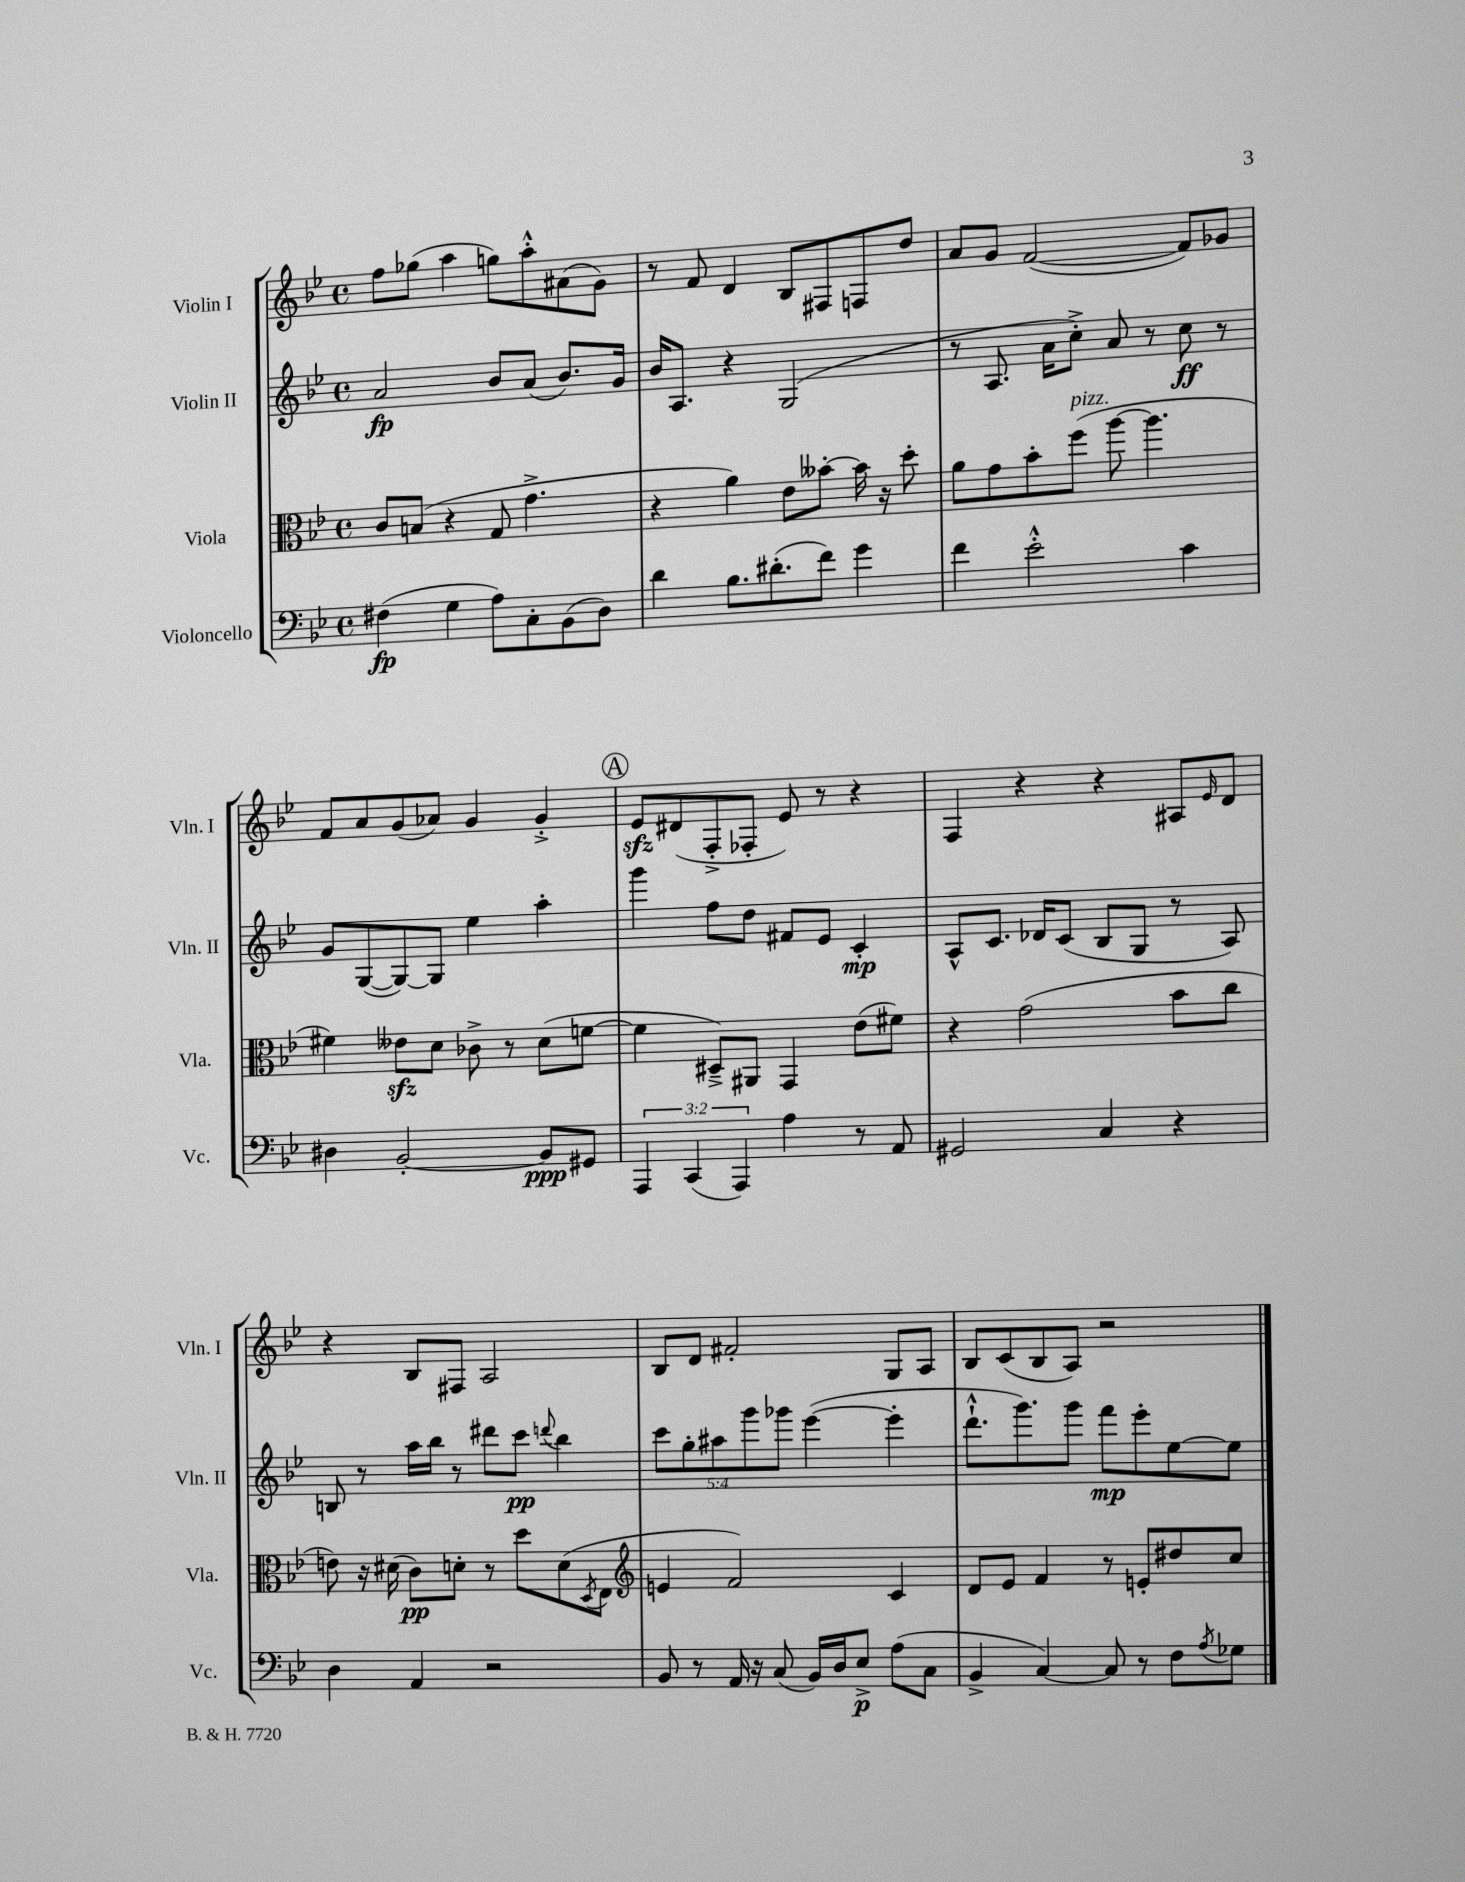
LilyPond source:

<<
\new StaffGroup <<
\new Staff = "s0" \with { instrumentName = "Violin I" shortInstrumentName = "Vln. I" } {
    \clef treble \key bes \major \defaultTimeSignature \time 4/4
    f''8 ges''8( a''4 g''8) a''8-.-^ ais'8( g'8) |
    r8 f'8 d'4 bes8 fis8 f8 d''8 |
    a'8 g'8 f'2~( f'8) ges'8 |
    f'8 a'8 g'8( aes'8) g'4 g'4-.-> |
    \mark \markup { \circle "A" } ees'8\sfz dis'8( f8-.-> fes8-. ees'8) r8 r4 |
    f4 r4 r4 ais8 \grace { ees'16 } d'8 |
    r4 bes8 fis8 a2 |
    bes8 d'8 fis'2-. g8 a8 |
    bes8 c'8( bes8 a8) r2 \bar "|." |
}
\new Staff = "s1" \with { instrumentName = "Violin II" shortInstrumentName = "Vln. II" } {
    \clef treble \key bes \major \defaultTimeSignature \time 4/4 \override Staff.TupletNumber.text = #tuplet-number::calc-fraction-text
    a'2\fp bes'8 a'8( bes'8.) g'16 |
    bes'16 a8. r4 g2( |
    r8 a8. a'16 c''8-.->) a'8 r8 c''8\ff r8 |
    g'8 g8~( g8~) g8 ees''4 a''4-. |
    \mark \markup { \circle "A" } g'''4 f''8 d''8 fis'8 ees'8 c'4-.\mp |
    a8-^ c'8. des'16 c'8( bes8 g8 r8 a8) |
    b8 r8 a''16 bes''16 r8 dis'''8 c'''8\pp \appoggiatura { d'''8 } bes''4 |
    \tuplet 5/4 { c'''8 g''8-. ais''8 g'''8 ges'''8 } ees'''4~( ees'''4-. |
    d'''8.-!-^ g'''8.) g'''8 f'''8\mp ees'''8-. ees''8~ ees''8 \bar "|." |
}
\new Staff = "s2" \with { instrumentName = "Viola" shortInstrumentName = "Vla." } {
    \clef alto \key bes \major \defaultTimeSignature \time 4/4
    c'8 b8( r4 g8 g'4.-> |
    r4 a'4) ees'8 beses'8~-. beses'16 r16 d''8-. |
    a'8 g'8 bes'8-. f''8^\markup { \italic "pizz." }( a''8~ a''4. |
    fis'4) eeses'8\sfz d'8 ces'8-> r8 d'8( f'8~ |
    \mark \markup { \circle "A" } f'4 dis8--->) ais,8 g,4 ees'8( fis'8) |
    r4 g'2( bes'8 c''8 |
    e'8) r16 dis'16( c'8\pp) d'8-. r8 d''8 d'8( \acciaccatura { d8 } ees8 |
    \clef treble e'4 f'2) c'4 |
    d'8 ees'8 f'4 r8 e'8-. dis''8 c''8 \bar "|." |
}
\new Staff = "s3" \with { instrumentName = "Violoncello" shortInstrumentName = "Vc." } {
    \clef bass \key bes \major \defaultTimeSignature \time 4/4 \override Staff.TupletNumber.text = #tuplet-number::calc-fraction-text
    fis4\fp( g4 a8) c8-. bes,8( d8) |
    d'4 bes8. dis'8.-.( f'8) g'4 |
    f'4 ees'2-.-^ c'4 |
    dis4 bes,2~-. bes,8\ppp gis,8 |
    \mark \markup { \circle "A" } \tuplet 3/2 { a,,4 c,4( a,,4) } a4 r8 a,8 |
    gis,2 c4 r4 |
    d4 a,4 r2 |
    bes,8 r8 a,16 r16 c8( bes,16) d16 ees8->\p a8( c8 |
    bes,4-> c4~) c8 r8 f8 \acciaccatura { a8 } ges8 \bar "|." |
}
>>
>>
\layout { \context { \Score \remove "Bar_number_engraver" } }
